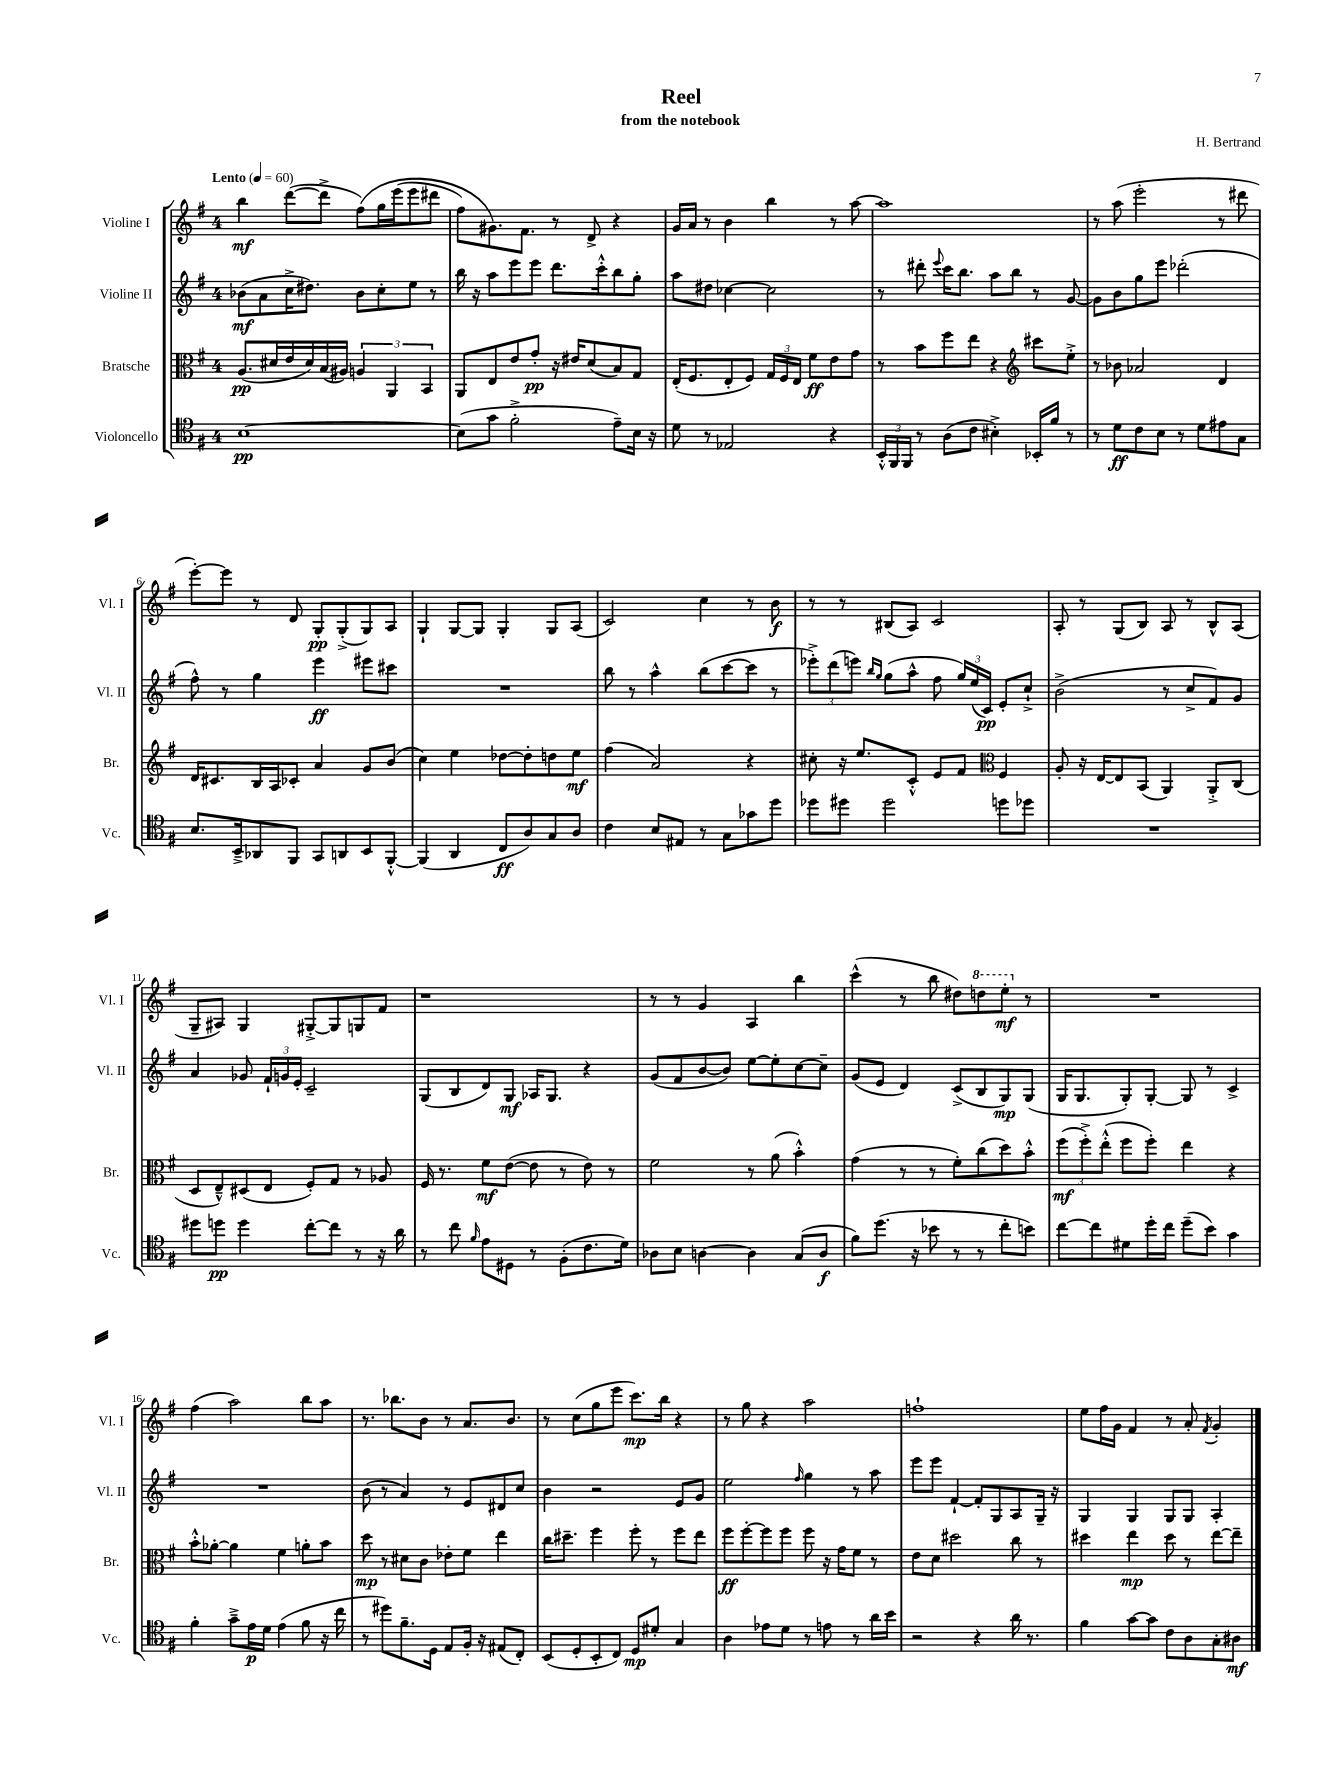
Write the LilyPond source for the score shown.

\header { title = "Reel" composer = "H. Bertrand" subtitle = "from the notebook" }
<<
\new StaffGroup <<
\new Staff = "s0" \with { instrumentName = "Violine I" shortInstrumentName = "Vl. I" } {
    \clef treble \key g \major \once \override Staff.TimeSignature.style = #'single-digit \time 4/4 \tempo "Lento" 4 = 60
    \autoBeamOff b''4\mf d'''8[~( d'''8]-> fis''8[)\( g''16 e'''16( e'''8 dis'''8] |
    fis''8[) gis'8.\) fis'8.] r8 d'8-> r4 |
    g'16[ a'16] r8 b'4 b''4 r8 a''8~ |
    a''1 |
    r8 a''8( e'''2-. r8 dis'''8 |
    e'''8[~-.) e'''8] r8 d'8 g8[-.\pp g8-.->( g8) a8] |
    g4-! g8[~ g8] g4-. g8[ a8]( |
    c'2) c''4 r8 b'8\f |
    r8 r8 bis8[( a8]) c'2 |
    a8-. r8 g8[( b8]) a8 r8 b8[-^ a8]( |
    g8[-- ais8]) g4 gis8[~-.-> gis8 g8 fis'8] |
    r1 |
    r8 r8 g'4 a4 b''4 |
    c'''4-^( r8 b''8 dis''8[) \ottava #1 d'''!8 e'''8]-.\mf \ottava #0 r8 |
    R1 |
    fis''4( a''2) b''8[ a''8] |
    r8. bes''8.[ b'8] r8 a'8.[ b'8.] |
    r8 c''8[( g''8 e'''8] c'''8.[\mp) b''16] r4 |
    r8 g''8 r4 a''2 |
    f''1-! |
    e''8[ fis''16 g'16] fis'4 r8 a'8-. \acciaccatura { fis'8 } g'4-. \bar "|." |
}
\new Staff = "s1" \with { instrumentName = "Violine II" shortInstrumentName = "Vl. II" } {
    \clef treble \key g \major \once \override Staff.TimeSignature.style = #'single-digit \time 4/4
    \autoBeamOff bes'8[\mf( a'8 c''16-> dis''8.]) bes'8[ c''8-. e''8] r8 |
    b''16 r16 a''8[ e'''8 e'''8] d'''8.[ c'''16-.-^ b''8 g''8]-. |
    a''8[ dis''8] ces''4~ ces''2 |
    r8 dis'''8-. \appoggiatura { e'''8 } c'''16[ b''8.] a''8[ b''8] r8 g'8~ |
    g'8[ b'8 g''8 e'''8] des'''2-.( |
    fis''8-^) r8 g''4 e'''4\ff eis'''8[ cis'''8] |
    R1 |
    b''8 r8 a''4-^ b''8[( c'''8~ c'''8] r8 |
    \tuplet 3/2 { ees'''8[-.->) d'''8( e'''8]) } \grace { b''16[ g''16] } g''8[( a''8]-^ fis''8 \tuplet 3/2 { g''16[) e''16( c'16]\pp) } e'8[-. c''8]-!-> |
    b'2->( r8 c''8[-> fis'8) g'8] |
    a'4 ges'8 \tuplet 3/2 { fis'16[-! g'16 e'16]-. } c'2-- |
    g8[( b8 d'8) g8]\mf aes16[ g8.] r4 |
    g'8[( fis'8 b'8~ b'8]) e''8[~ e''8-. c''8~ c''8]-- |
    g'8[( e'8] d'4) c'8[->( b8 g8\mp) g8]( |
    g16[ g8. g8-.) g8]~-. g8 r8 c'4-> |
    R1 |
    b'8( r8 a'4) r8 e'8[ dis'8 c''8] |
    b'4 r2 e'8[ g'8] |
    e''2 \grace { fis''16 } g''4 r8 a''8 |
    e'''8[ e'''8] fis'4~-! fis'8[-. g8 a8 g16]-- r16 |
    g4 g4 g8[ g8] a4-. \bar "|." |
}
\new Staff = "s2" \with { instrumentName = "Bratsche" shortInstrumentName = "Br." } {
    \clef alto \key g \major \once \override Staff.TimeSignature.style = #'single-digit \time 4/4
    \autoBeamOff a8.[\pp( dis'16 e'16 dis'16) b16( ais16]) \tuplet 3/2 { a4 a,4 b,4 } |
    a,8[ e8 e'8 g'8]-.\pp r16 eis'16[ d'8( b8) g8] |
    e16[-.( fis8. e8-. fis8]) \tuplet 3/2 { g16[ fis16 e16] } fis'8[\ff e'8 g'8] |
    r8 b'8[ fis''8 e''8] r4 \clef treble cis'''8[ e''8]-.-> |
    r8 bes'8 aes'2 d'4 |
    d'16[ cis'8. b16 a16 ces'8]-. a'4 g'8[ b'8]( |
    c''4) e''4 des''8[~ des''8-. d''8 e''8]\mf |
    fis''4( a'2) r4 |
    cis''8-. r16 e''8.[ c'8]-.-^ e'8[ fis'8] \clef alto fis4 |
    a8-. r16 e16[~ e8 b,8]( a,4) a,8[-.-> c8]( |
    d8[ e8---^) dis8( e8] fis8[-.) g8] r8 aes8 |
    fis16 r8. fis'8[\mf e'8]~( e'8 r8 e'8) r8 |
    fis'2 r8 a'8( b'4-.-^) |
    g'4( r8 r8 fis'8[-.) c''8( d''8) b'8]-.-^ |
    \tuplet 3/2 { fis''8[\mf( fis''8-.->) e''8]-.-^( } fis''8[ fis''8]-.) e''4 r4 |
    b'8[-.-^ aes'8]~-. aes'4 fis'4 a'8[-. b'8] |
    d''8\mp r8 dis'8[ c'8] ees'8[-. fis'8] e''4 |
    c''16[ dis''8.]-- fis''4 fis''8-. r8 fis''8[ e''8] |
    fis''8[\ff fis''8~-. fis''8 fis''8] fis''8 r16 g'16[ fis'8] r8 |
    e'8[ d'8] dis''2 c''8 r8 |
    dis''4 e''4\mp dis''8 r8 e''8[~ e''8]-- \bar "|." |
}
\new Staff = "s3" \with { instrumentName = "Violoncello" shortInstrumentName = "Vc." } {
    \clef tenor \key g \major \once \override Staff.TimeSignature.style = #'single-digit \time 4/4
    \autoBeamOff b1~\pp |
    b8[( g'8] fis'2-.-> e'8[--) b16] r16 |
    d'8 r8 ees2 r4 |
    \tuplet 3/2 { b,16[-.-^ fis,16 fis,16] } r8 a8[( c'8] bis4-.->) bes,16[-. fis'16] r8 |
    r8 d'8[\ff c'8 b8] r8 d'8[ eis'8 g8] |
    b8.[ b,16---> aes,8 fis,8] g,8[ a,8 b,8 fis,8]~-.-^ |
    fis,4( a,4 c8[\ff a8) g8 a8] |
    c'4 b8[ eis8] r8 g8[ ges'8 d''8] |
    des''8[ dis''8] dis''2 d''8[ des''8] |
    R1 |
    dis''8[ d''8]\pp d''4 c''8[~-. c''8] r8 r16 a'16 |
    r8 c''8 \grace { fis'16 } e'8[ dis8] r8 fis8[-.( c'8. d'16]) |
    aes8[ b8] a4~ a4 g8[( a8]\f |
    fis'8[) d''8.]( r16 bes'8 r8 r8 c''8[-. b'8]) |
    c''8[~ c''8 dis'8 d''16-. c''16] d''8[--( b'8]) g'4 |
    fis'4-. g'8[---> e'16\p d'16] e'4( fis'8 r16 c''16 |
    r8 dis''8[) fis'8.-- d16] e8[ fis16]-. r16 eis8[( c8]-.) |
    b,8[( d8-. b,8-. c8]) d8[\mp dis'8]-. g4 |
    a4 ees'8[ d'8] r8 e'8 r8 a'16[ b'16] |
    r2 r4 a'16 r8. |
    fis'4 g'8[~ g'8] c'8[ a8 g8-. ais8]\mf \bar "|." |
}
>>
>>
